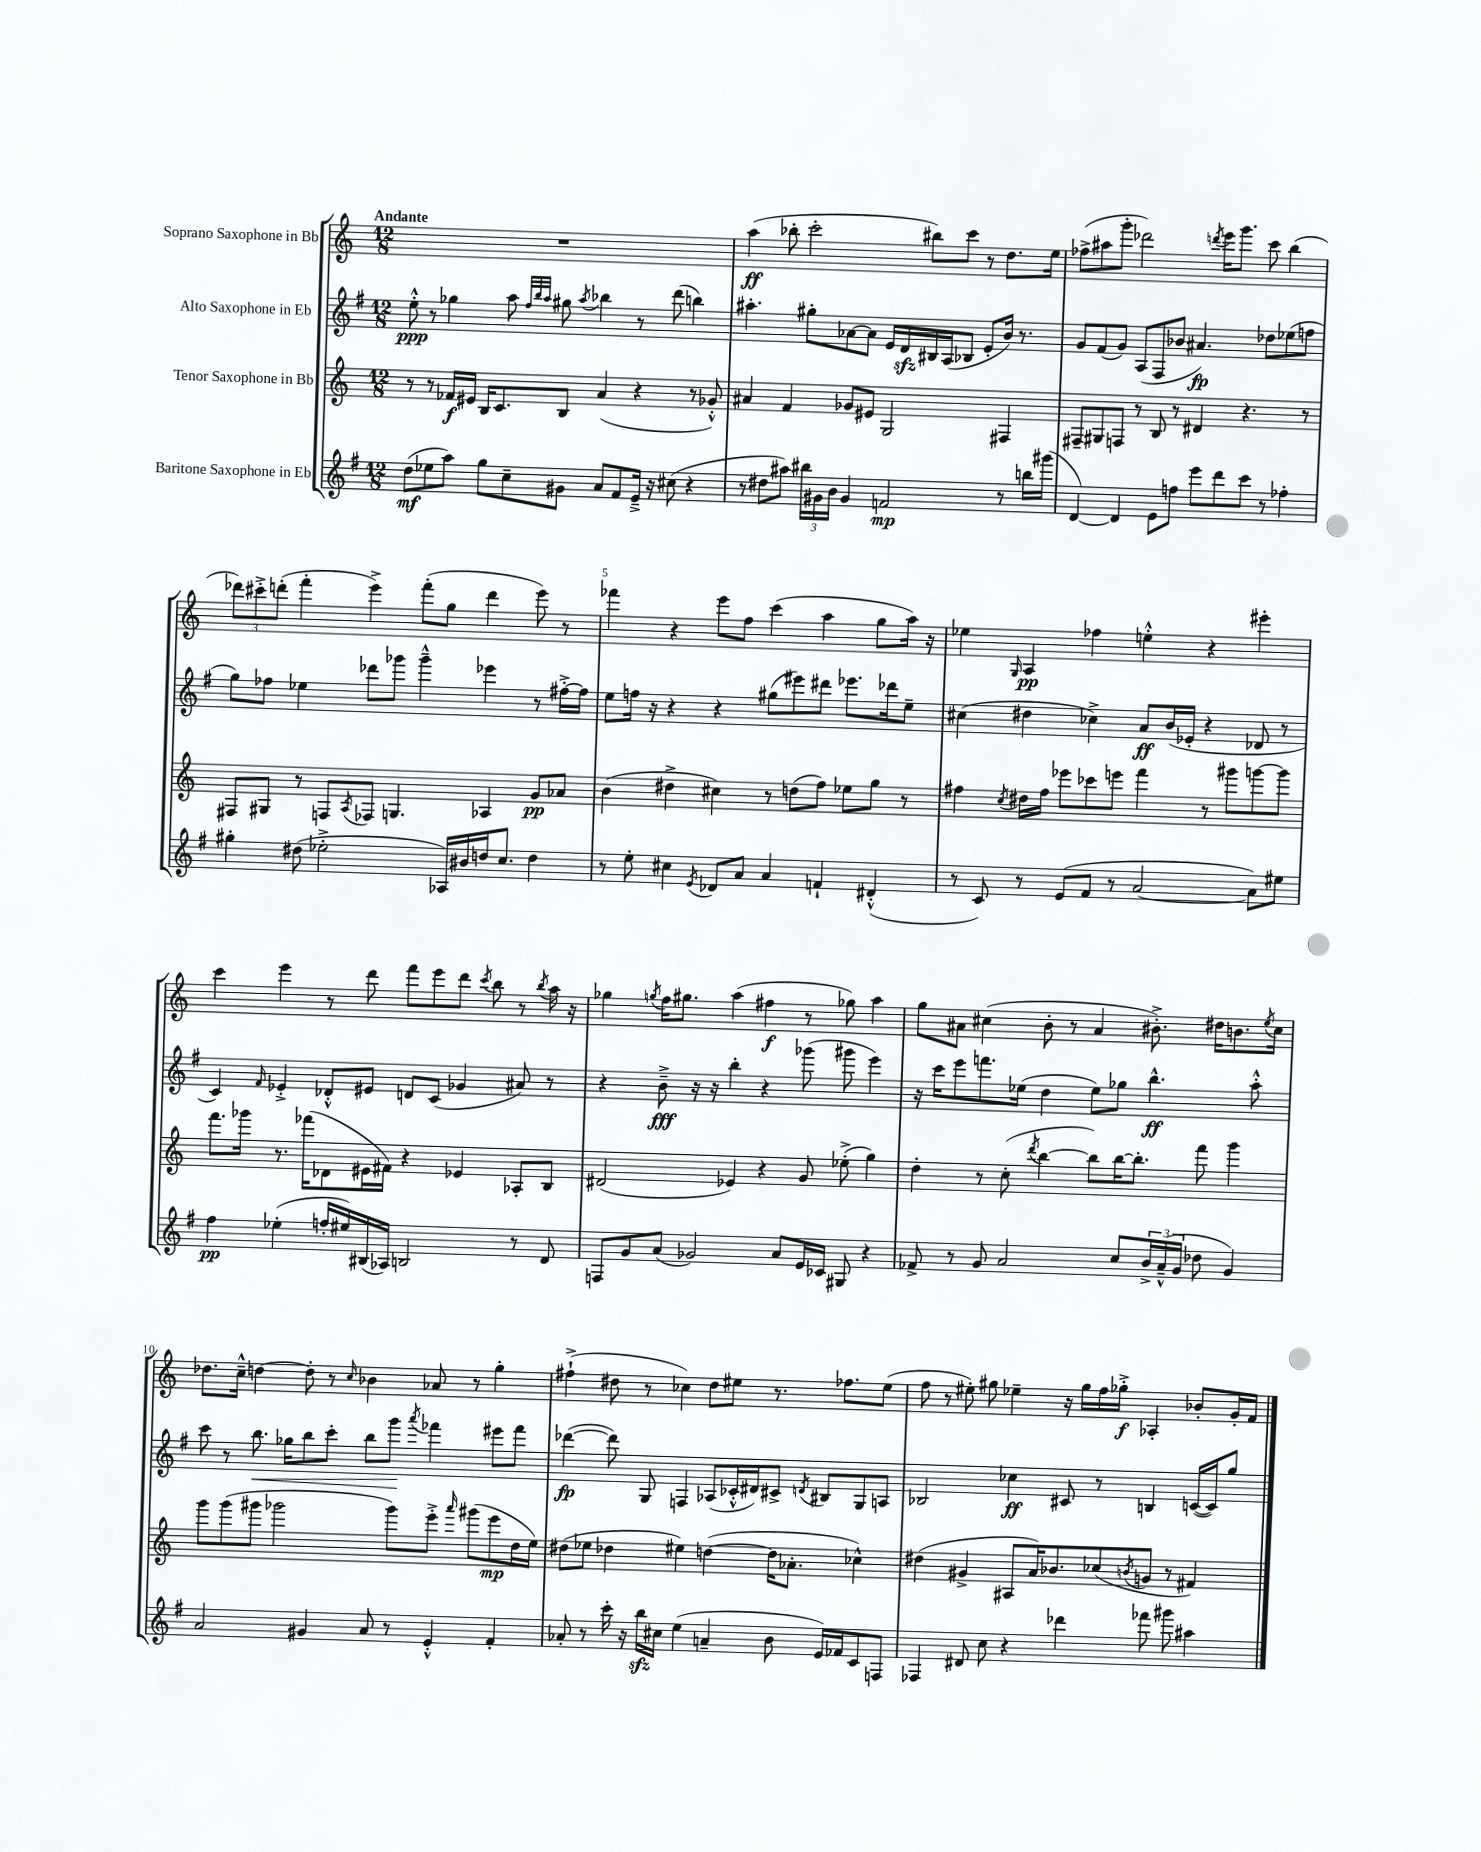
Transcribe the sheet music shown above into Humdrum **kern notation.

**kern	**dynam	**kern	**dynam	**kern	**dynam	**kern	**dynam
*part4	*part4	*part3	*part3	*part2	*part2	*part1	*part1
*staff4	*staff4	*staff3	*staff3	*staff2	*staff2	*staff1	*staff1
*I"Baritone Saxophone in Eb	*	*I"Tenor Saxophone in Bb	*	*I"Alto Saxophone in Eb	*	*I"Soprano Saxophone in Bb	*
*clefG2	*	*clefG2	*	*clefG2	*	*clefG2	*
*k[f#]	*	*k[]	*	*k[f#]	*	*k[]	*
*M12/8	*	*M12/8	*	*M12/8	*	*M12/8	*
=1	=1	=1	=1	=1	=1	=1	=1
!	!	!	!	!	!	!LO:TX:a:B:t=Andante	!
(8dd\L	mf	8r	.	8ee'^^\	ppp	1.r	.
8ee-X\	.	8r	.	8r	.	.	.
8aa\J)	.	16f-X/LL	f	4gg-X\	.	.	.
.	.	16e#X/JJ	.	.	.	.	.
8gg\L	.	16B/KL	.	.	.	.	.
.	.	8.c/	.	.	.	.	.
8cc~\	.	.	.	8aa\	.	.	.
.	.	.	.	32qqff#/LLL	.	.	.
.	.	.	.	32qqbb/	.	.	.
.	.	.	.	32qqaa/JJJ	.	.	.
8g#X\J	.	8B/J	.	8gg#X\	.	.	.
.	.	.	.	8qaa/	.	.	.
8a/L	.	(4a/	.	4bb-X\	.	.	.
8f#/	.	.	.	.	.	.	.
16e~^/Jk	.	4r	.	8r	.	.	.
16r	.	.	.	.	.	.	.
(8cc#X\	.	.	.	(8ddd\	.	.	.
4r	.	8r	.	4bbn\)	.	.	.
.	.	8g-X'^^/)	.	.	.	.	.
=2	=2	=2	=2	=2	=2	=2	=2
8r	.	4a#X/	.	4.aa#X'\	.	(4aa\	ff
8dd#X\L	.	.	.	.	.	.	.
8aa#X\J)	.	4f/	.	.	.	8bb-X'\	.
24bb#X\LL	.	.	.	8gg#X'\L	.	2ccc'\	.
24g#X\	.	.	.	.	.	.	.
24b\JJ	.	.	.	.	.	.	.
4g#/	.	8g-X/L	.	[8a-X\	.	.	.
.	.	8e#X/J	.	8a-\J]	.	.	.
2fn/	mp	2G/	.	16e/LL	.	.	.
.	.	.	.	16dzz/	.	.	.
.	.	.	.	16B#X/	.	8bb#X\L)	.
.	.	.	.	(16A/J	.	.	.
.	.	.	.	8B-X/J	.	8ccc\J	.
.	.	.	.	8e'/L	.	8r	.
8r	.	4F#X/	.	16b/Jk)	.	8.dd\L	.
.	.	.	.	8.r	.	.	.
16bbn\LL	.	.	.	.	.	.	.
(16ggg#X\JJ	.	.	.	.	.	16ee\Jk	.
=3	=3	=3	=3	=3	=3	=3	=3
[4d/)	.	8F#X~/L	.	8g/L	.	(8ff-X^\L	.
.	.	8G#X/	.	(8f#/	.	8aa#X\	.
4d/]	.	8Fn/J	.	8g/J)	.	8ggg'\J	.
.	.	8r	.	(8A/L	.	2ddd-X\)	.
8e\L	.	8B/	.	8F#/	.	.	.
8ffn\J	.	8r	.	8b-X/J	.	.	.
8eee\L	.	4d#X/	.	4.a#X/)	fp	.	.
.	.	.	.	.	.	8qdddn/	.
8ddd\	.	.	.	.	.	16eee\KL	.
.	.	.	.	.	.	8.ggg\J	.
8ccc\J	.	4.r	.	.	.	.	.
8r	.	.	.	8dd-X\L	.	8ccc\	.
4ff-X'\	.	.	.	(8ee-X\	.	(4bb\	.
.	.	8r	.	8ffn\J	.	.	.
!!LO:LB:g=z
=4	=4	=4	=4	=4	=4	=4	=4
4gg#X'\	.	8F#X/L	.	8gg\L)	.	12ddd-X\L)	.
.	.	.	.	.	.	12ccc#X'^\	.
.	.	8G#X/J	.	8ff-X\J	.	.	.
.	.	.	.	.	.	(12dddn'\J	.
(8dd#X\	.	8r	.	4ee-X\	.	4fff'\	.
2ee-X'^\	.	8Fn/L	.	.	.	.	.
.	.	8qA/	.	.	.	.	.
.	.	8F-X/J	.	8ddd-X\L	.	4eee^\)	.
.	.	4.Gn/	.	8ggg-X\J	.	.	.
.	.	.	.	4ggg-~^^\	.	(8fff'\L	.
16A-X/LL)	.	.	.	.	.	8gg\J	.
16b#X/	.	.	.	.	.	.	.
16ddn/J	.	4A-X/	.	4eee-X\	.	4ddd\	.
8.cc/J	.	.	.	.	.	.	.
4dd\	.	8g/L	pp	8r	.	8eee\)	.
.	.	8a-X/J	.	[16ff#X'^\LL	.	8r	.
.	.	.	.	16ff#\JJ]	.	.	.
=5	=5	=5	=5	=5	=5	=5	=5
8r	.	(4b\	.	8ee\L	.	4fff-X\	.
8ee'\	.	.	.	16ffn\Jk	.	.	.
.	.	.	.	16r	.	.	.
4cc#X\	.	4dd#X^\	.	4r	.	4r	.
8qe/	.	.	.	.	.	.	.
8d-X/L	.	4cc#X\)	.	4r	.	8eee\L	.
8a/J	.	.	.	.	.	8ff\J	.
4a/	.	8r	.	(8gg#X\L	.	(4ccc\	.
.	.	(8ddn\L	.	8eee#X\)	.	.	.
4fn`/	.	8ff\J)	.	8ddd#X\J	.	4aa\	.
.	.	8ee-X\L	.	8.eee-X\L	.	.	.
(4d#X'^^/	.	8gg\J	.	.	.	8gg\L	.
.	.	.	.	16ddd-X\k	.	.	.
.	.	8r	.	8ee~\J	.	16aa\Jk)	.
.	.	.	.	.	.	16r	.
=6	=6	=6	=6	=6	=6	=6	=6
8r	.	4ff#X\	.	(4cc#X\	.	4ee-X\	.
8c/)	.	.	.	.	.	.	.
.	.	8qcc/	.	.	.	16qqG/	.
8r	.	16dd#X\LL	.	4dd#X\	.	4A/	pp
.	.	16ff#\JJ	.	.	.	.	.
(8e/L	.	8eee-X\L	.	.	.	.	.
8f#/J	.	8ccc-X\	.	4cc-X^\)	.	4ff-X\	.
8r	.	8eeen\J	.	.	.	.	.
[2a/	.	4fff\	.	8a/L	ff	4een'^^\	.
.	.	.	.	(16b/L	.	.	.
.	.	.	.	16e-X'/JJ	.	.	.
.	.	8r	.	4r	.	4r	.
.	.	8ggg#X\L	.	.	.	.	.
8a\L])	.	[8gggn\	.	8d-X/	.	4eee#X'\	.
8ee#X\J	.	8ggg\J]	.	8r	.	.	.
!!LO:LB:g=z
=7	=7	=7	=7	=7	=7	=7	=7
4ff#\	pp	8.fff\L	.	4c/)	.	4ccc\	.
.	.	16ggg-X\Jk	.	.	.	.	.
.	.	.	.	16qqf#/	.	.	.
(4ee-X'\	.	8.r	.	4e-X'^/	.	4eee\	.
.	.	(16fff-X\KL	.	.	.	.	.
16ffn'/LL	.	8d-X\	.	8d-X'^^/L	.	8r	.
16ee#X/)	.	.	.	.	.	.	.
(16B#X/	.	16e#X\L	.	8e#X/J	.	8ddd\	.
16A-X/JJ)	.	16f#X\JJ)	.	.	.	.	.
2Bn/	.	4r	.	8dn/L	.	8fff\L	.
.	.	.	.	(8c/J	.	8eee\	.
.	.	4e-X/	.	4g-X/	.	8ddd\J	.
.	.	.	.	.	.	8qccc/	.
.	.	.	.	.	.	8bb\	.
8r	.	8A-X'/L	.	8a#X/)	.	8r	.
.	.	.	.	.	.	8qbb/	.
8d/	.	8B/J	.	8r	.	16aa\	.
.	.	.	.	.	.	16r	.
=8	=8	=8	=8	=8	=8	=8	=8
8Fn/L	.	(2d#X/	.	4r	.	4gg-X\	.
8g/	.	.	.	.	.	.	.
.	.	.	.	.	.	8qggn/	.
(8a/J	.	.	.	8b~^\	fff	16ff\KL	.
.	.	.	.	.	.	8.gg#X\J	.
2g-X/)	.	.	.	16r	.	.	.
.	.	.	.	16r	.	.	.
.	.	4e-X/)	.	4bb'\	.	(4aa\	.
.	.	4r	.	4r	.	4ff#X\	f
8a/L	.	.	.	.	.	.	.
16e/L	.	8g/	.	(8ggg-X\	.	8r	.
16c-X/JJ	.	.	.	.	.	.	.
8G#X/	.	(8ee-X'^\	.	8ggg#X\	.	8gg-X\)	.
4r	.	4gg\)	.	4eee\)	.	4aa\	.
=9	=9	=9	=9	=9	=9	=9	=9
8f-X^/	.	4dd'\	.	16r	.	8gg\L	.
.	.	.	.	16ccc\KL	.	.	.
8r	.	.	.	8eee\	.	8a#X\J	.
8g/	.	8r	.	8.fffn\	.	(4cc#X\	.
2a/	.	(8cc'\	.	.	.	.	.
.	.	.	.	(16ee-X\Jk	.	.	.
.	.	8qddd/	.	.	.	.	.
.	.	[4bb\	.	4dd\	.	8b'\	.
.	.	.	.	.	.	8r	.
.	.	8bb\L])	.	8ee-\L)	.	4a#/	.
8cc/L	.	[16bb\K	.	8gg-X\J	.	.	.
.	.	8.bb'\J]	.	.	.	.	.
24b^/L	.	.	.	4.bb^^\	ff	8.b#X'^\)	.
(24a~^^/	.	.	.	.	.	.	.
24g/JJ	.	.	.	.	.	.	.
8dd-X\	.	8fff\	.	.	.	.	.
.	.	.	.	.	.	16dd#X\KL	.
4g/)	.	4ggg\	.	.	.	8.bn\	.
.	.	.	.	8aa'^^\	.	.	.
.	.	.	.	.	.	8qee/	.
.	.	.	.	.	.	16cc#\Jk	.
!!LO:LB:g=z
=10	=10	=10	=10	=10	=10	=10	=10
2a/	.	8ggg\L	.	8ccc\	.	8.dd-X\L	.
.	.	(8ggg\	.	8r	.	.	.
.	.	.	.	.	.	16cc~^^\Jk	.
!	!	!	!	!	!LO:HP:b	!	!
.	.	8ggg#X\J	.	8.bb\	<	[4ddn\	.
.	.	2ggg-X\	.	.	.	.	.
.	.	.	.	16gg-X\KL	.	.	.
4g#X/	.	.	.	8bb\	.	8dd'\]	.
.	.	.	.	8ccc'\J	.	8r	.
.	.	.	.	.	.	16qqcc/	.
8a/	.	.	.	8bb\L	.	4b-X\	.
8r	.	8ggg-\L)	.	8ggg\J	.	.	.
.	.	.	.	8qaaa/	.	.	.
4e'^^/	.	8eee'^\J	.	4fff-X\	[	8a-X/	.
.	.	16qqaaa/	.	.	.	.	.
.	.	(8ggg#X\L	.	.	.	8r	.
4f#'/	.	8eee\	mp	8eee#X\L	.	4gg'\	.
.	.	16dd\L	.	8fff-\J	.	.	.
.	.	16ee\JJ)	.	.	.	.	.
=11	=11	=11	=11	=11	=11	=11	=11
8a-X'/	.	(8dd#X\L	.	([4ddd-X\	fp	(4ff#X`^\	.
8r	.	8ee-X\J	.	.	.	.	.
16ccc'\	.	4dd-X\	.	8ddd-\])	.	8dd#X\	.
16r	.	.	.	.	.	.	.
16bbzz\LL	.	.	.	8G/	.	8r	.
16cc#X\JJ	.	.	.	.	.	.	.
(4ee\	.	4ee#X\)	.	4Fn/	.	4cc-X\)	.
4an~/	.	([4ddn\	.	(8A-X/L	.	8dd#\L	.
.	.	.	.	16c-X'^^/L	.	8ee#X\J	.
.	.	.	.	16d#X/J)	.	.	.
8b\	.	16dd\KL]	.	8c#X^/J	.	8.r	.
.	.	8.a-X'\J	.	.	.	.	.
.	.	.	.	8qdn/	.	.	.
16e/LL)	.	.	.	8B#X/L	.	.	.
16f-X/J	.	.	.	.	.	8.ff-X\L	.
8c/	.	4cc-X^^\)	.	8G/	.	.	.
8Fn/J	.	.	.	8An/J	.	(8ee#\J	.
=12	=12	=12	=12	=12	=12	=12	=12
4F-X/	.	(4dd#X\	.	2B-X/	.	8ff\	.
.	.	.	.	.	.	8r	.
8d#X/	.	4g#X^/	.	.	.	8ee#X'\)	.
8cc\	.	.	.	.	.	8gg#X\	.
4r	.	8A#X/L	.	4cc-X\	ff	4ee-X~\	.
.	.	16a/K)	.	.	.	.	.
.	.	8.b-X/	.	.	.	.	.
4ddd-X\	.	.	.	8c#X/	.	16r	.
.	.	.	.	.	.	16gg#\LL	.
.	.	(8cc-X/	.	8r	.	16ff\	.
.	.	.	.	.	.	16gg-X'^\JJ	f
.	.	8qbn/	.	.	.	.	.
8fff-X\	.	8gn/J	.	4Bn/	.	4A-X'/	.
8ggg#X\	.	8r	.	.	.	.	.
4aa#X\	.	4f#X/)	.	([16cn/LL	.	8b-X'/L	.
.	.	.	.	16c/J])	.	.	.
.	.	.	.	8gg/J	.	16g'/L	.
.	.	.	.	.	.	16f/JJ	.
==	==	==	==	==	==	==	==
*-	*-	*-	*-	*-	*-	*-	*-
